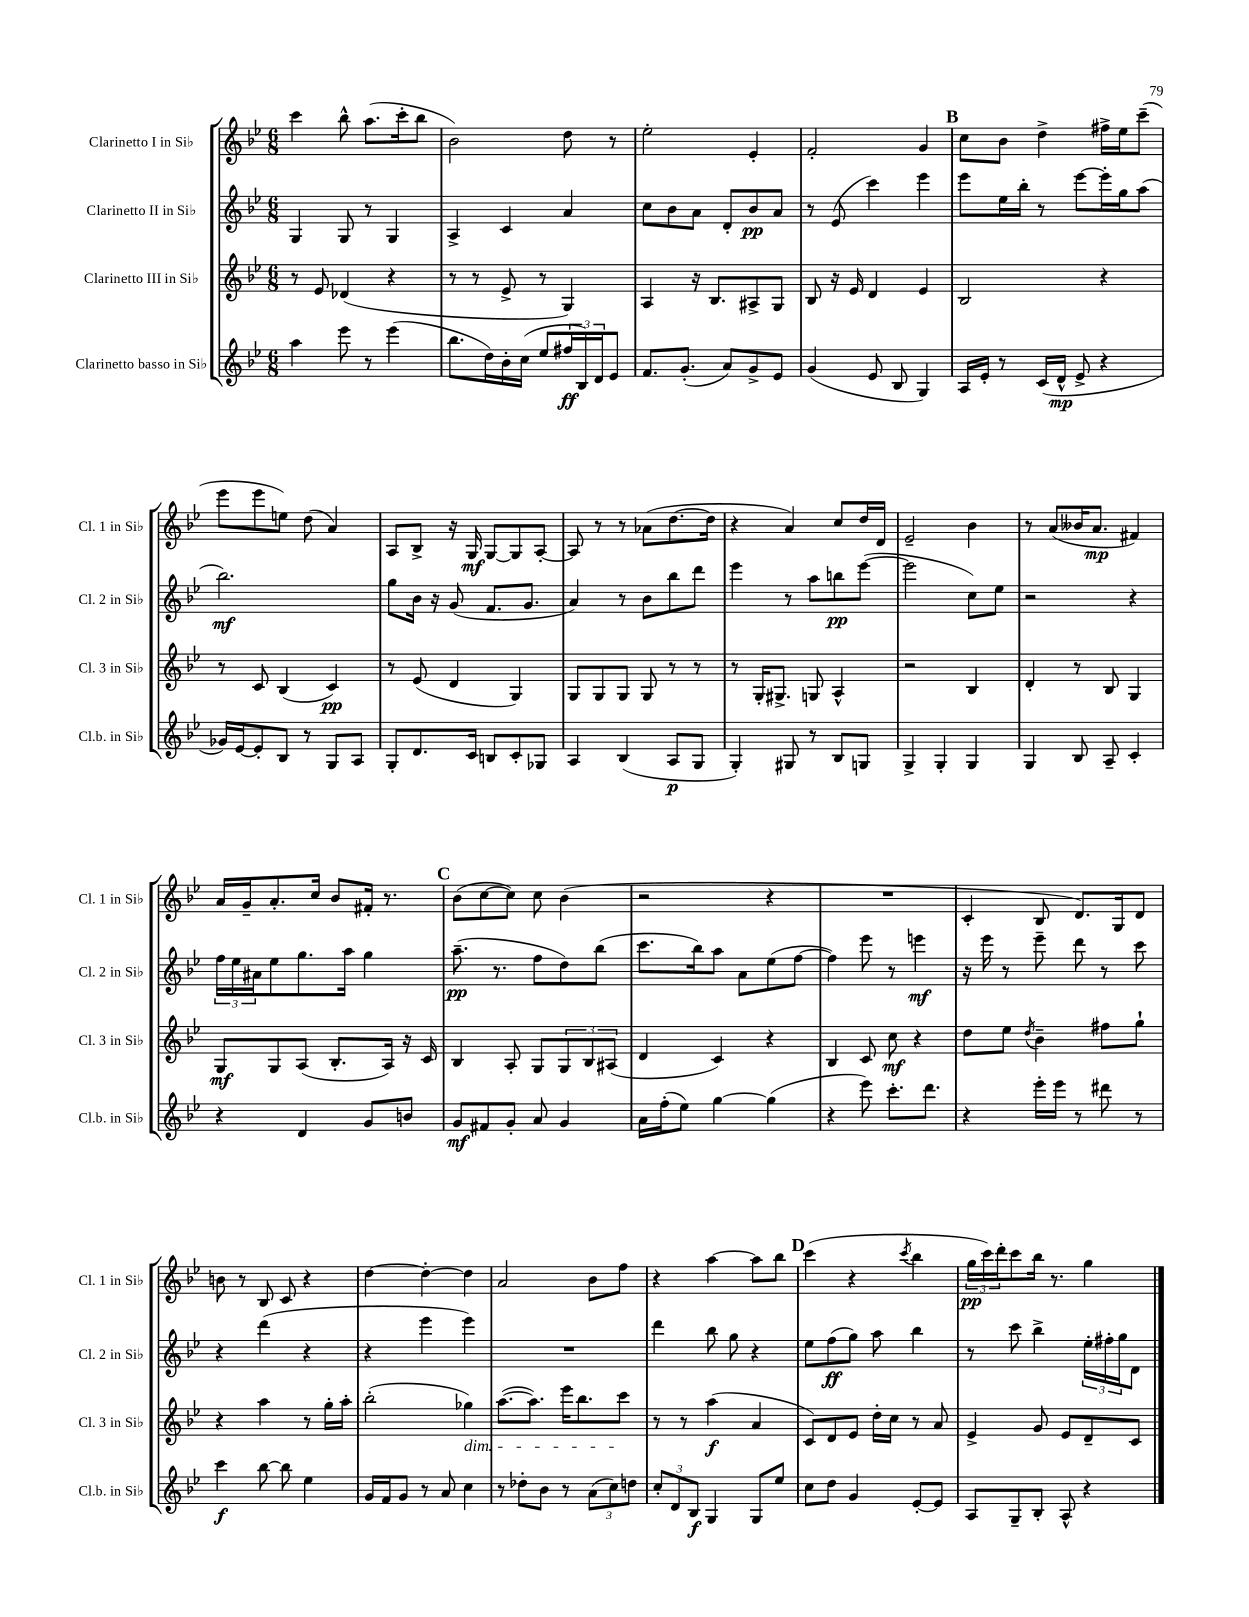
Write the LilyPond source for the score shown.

<<
\new StaffGroup <<
\new Staff = "s0" \with { instrumentName = "Clarinetto I in Sib" shortInstrumentName = "Cl. 1 in Sib" } {
    \clef treble \key bes \major \numericTimeSignature \time 6/8
    c'''4 bes''8-^ a''8.( c'''16-. bes''8 |
    bes'2) d''8 r8 |
    ees''2-. ees'4-. |
    f'2-. g'4 |
    \mark \markup { \bold "B" } c''8 bes'8 d''4-> fis''16-> ees''16 c'''8--( |
    ees'''8 ees'''8 e''8) d''8( a'4) |
    a8 bes8-> r16 g16\mf g8~ g8 a8~-. |
    a8 r8 r8 aes'8( d''8.~ d''16 |
    r4 a'4) c''8 d''16 d'16 |
    ees'2-- bes'4 |
    r8 a'8( beses'16 a'8.\mp fis'4) |
    a'16 g'16-- a'8.-. c''16 bes'8 fis'16-. r8. |
    \mark \markup { \bold "C" } bes'8( c''8~ c''8) c''8 bes'4( |
    r2 r4 |
    R2. |
    c'4-. bes8 d'8.) g16 d'8 |
    b'8 r8 bes8 c'8 r4 |
    d''4~ d''4~-. d''4 |
    a'2 bes'8 f''8 |
    r4 a''4~ a''8 bes''8 |
    \mark \markup { \bold "D" } c'''4( r4 \acciaccatura { c'''8 } bes''4 |
    \tuplet 3/2 { g''16\pp c'''16) d'''16-. } c'''8 bes''16 r8. g''4 \bar "|." |
}
\new Staff = "s1" \with { instrumentName = "Clarinetto II in Sib" shortInstrumentName = "Cl. 2 in Sib" } {
    \clef treble \key bes \major \numericTimeSignature \time 6/8
    g4 g8 r8 g4 |
    a4-> c'4 a'4 |
    c''8 bes'8 a'8 d'8-. bes'8\pp a'8 |
    r8 ees'8( c'''4) ees'''4 |
    \mark \markup { \bold "B" } ees'''8 ees''16 bes''16-. r8 ees'''8~ ees'''16-. g''16 a''8( |
    bes''2.\mf) |
    g''8 bes'16 r16 g'8( f'8. g'8. |
    a'4) r8 bes'8 bes''8 d'''8 |
    ees'''4 r8 a''8 b''8\pp ees'''8~( |
    ees'''2 c''8) ees''8 |
    r2 r4 |
    \tuplet 3/2 { f''16 ees''16 ais'16 } ees''8 g''8. a''16 g''4 |
    \mark \markup { \bold "C" } a''8.--\pp( r8. f''8 d''8) bes''8( |
    c'''8. bes''16) a''8 a'8 ees''8( f''8~ |
    f''4) ees'''8 r8 e'''4\mf |
    r16 ees'''16 r8 ees'''8-- d'''8 r8 c'''8 |
    r4 d'''4( r4 |
    r4 ees'''4 ees'''4) |
    R2. |
    d'''4 bes''8 g''8 r4 |
    \mark \markup { \bold "D" } ees''8 f''8\ff( g''8) a''8 bes''4 |
    r8 c'''8 bes''4-> \tuplet 3/2 { ees''16-. fis''16-. g''16 } d'8 \bar "|." |
}
\new Staff = "s2" \with { instrumentName = "Clarinetto III in Sib" shortInstrumentName = "Cl. 3 in Sib" } {
    \clef treble \key bes \major \numericTimeSignature \time 6/8
    r8 ees'8 des'4( r4 |
    r8 r8 ees'8-> r8 g4) |
    a4 r16 bes8. ais8-> g8 |
    bes8 r16 ees'16 d'4 ees'4 |
    \mark \markup { \bold "B" } bes2 r4 |
    r8 c'8 bes4( c'4\pp) |
    r8 ees'8( d'4 g4) |
    g8 g8 g8 g8 r8 r8 |
    r8 g16-. gis8.-> g8 a4-^ |
    r2 bes4 |
    d'4-. r8 bes8 g4 |
    g8\mf g8 a8( bes8.-. a16) r16 c'16 |
    \mark \markup { \bold "C" } bes4 a8-. g8 \tuplet 3/2 { g8 bes8 ais8( } |
    d'4 c'4) r4 |
    bes4 c'8 c''8\mf r4 |
    d''8 ees''8 \acciaccatura { d''8 } bes'4-- fis''8 g''8-! |
    r4 a''4 r8 g''16-. a''16-. |
    bes''2-.( ges''4\dim) |
    a''8.~( a''8.) ees'''16 bes''8. c'''8\! |
    r8 r8 a''4\f( a'4 |
    \mark \markup { \bold "D" } c'8) d'8 ees'8 d''16-. c''16 r8 a'8 |
    ees'4-> g'8 ees'8 d'8-- c'8 \bar "|." |
}
\new Staff = "s3" \with { instrumentName = "Clarinetto basso in Sib" shortInstrumentName = "Cl.b. in Sib" } {
    \clef treble \key bes \major \numericTimeSignature \time 6/8
    a''4 ees'''8 r8 ees'''4( |
    bes''8. d''16) bes'16-. c''16( ees''8 \tuplet 3/2 { fis''16\ff bes16) d'16 } ees'8 |
    f'8. g'8.-.( a'8) g'8-> ees'8 |
    g'4( ees'8 bes8 g4) |
    \mark \markup { \bold "B" } a16 ees'16-. r8 c'16( d'16-^\mp ees'8-> r4 |
    ges'16) ees'16~ ees'8-. bes8 r8 g8 a8 |
    g8-. d'8. c'16 b8 c'8-. ges8 |
    a4 bes4( a8\p g8 |
    g4-.) gis8 r8 bes8 g8 |
    g4-> g4-. g4 |
    g4 bes8 a8-- c'4-. |
    r4 d'4 g'8 b'8 |
    \mark \markup { \bold "C" } g'8\mf fis'8 g'8-. a'8 g'4 |
    a'16 f''16-.( ees''8) g''4~ g''4( |
    r4 ees'''8) c'''8.-. d'''8. |
    r4 ees'''16-. ees'''16 r8 dis'''8 r8 |
    c'''4\f bes''8~ bes''8 ees''4 |
    g'16 f'16 g'8 r8 a'8 c''4 |
    r8 des''8-. bes'8 r8 \tuplet 3/2 { a'8( c''8) d''8 } |
    \tuplet 3/2 { c''8-. d'8 bes8\f } g4 g8 ees''8 |
    \mark \markup { \bold "D" } c''8 d''8 g'4 ees'8~-. ees'8 |
    a8 g8-- bes8-. a8-^ r4 \bar "|." |
}
>>
>>
\layout { \context { \Score \remove "Bar_number_engraver" } }
